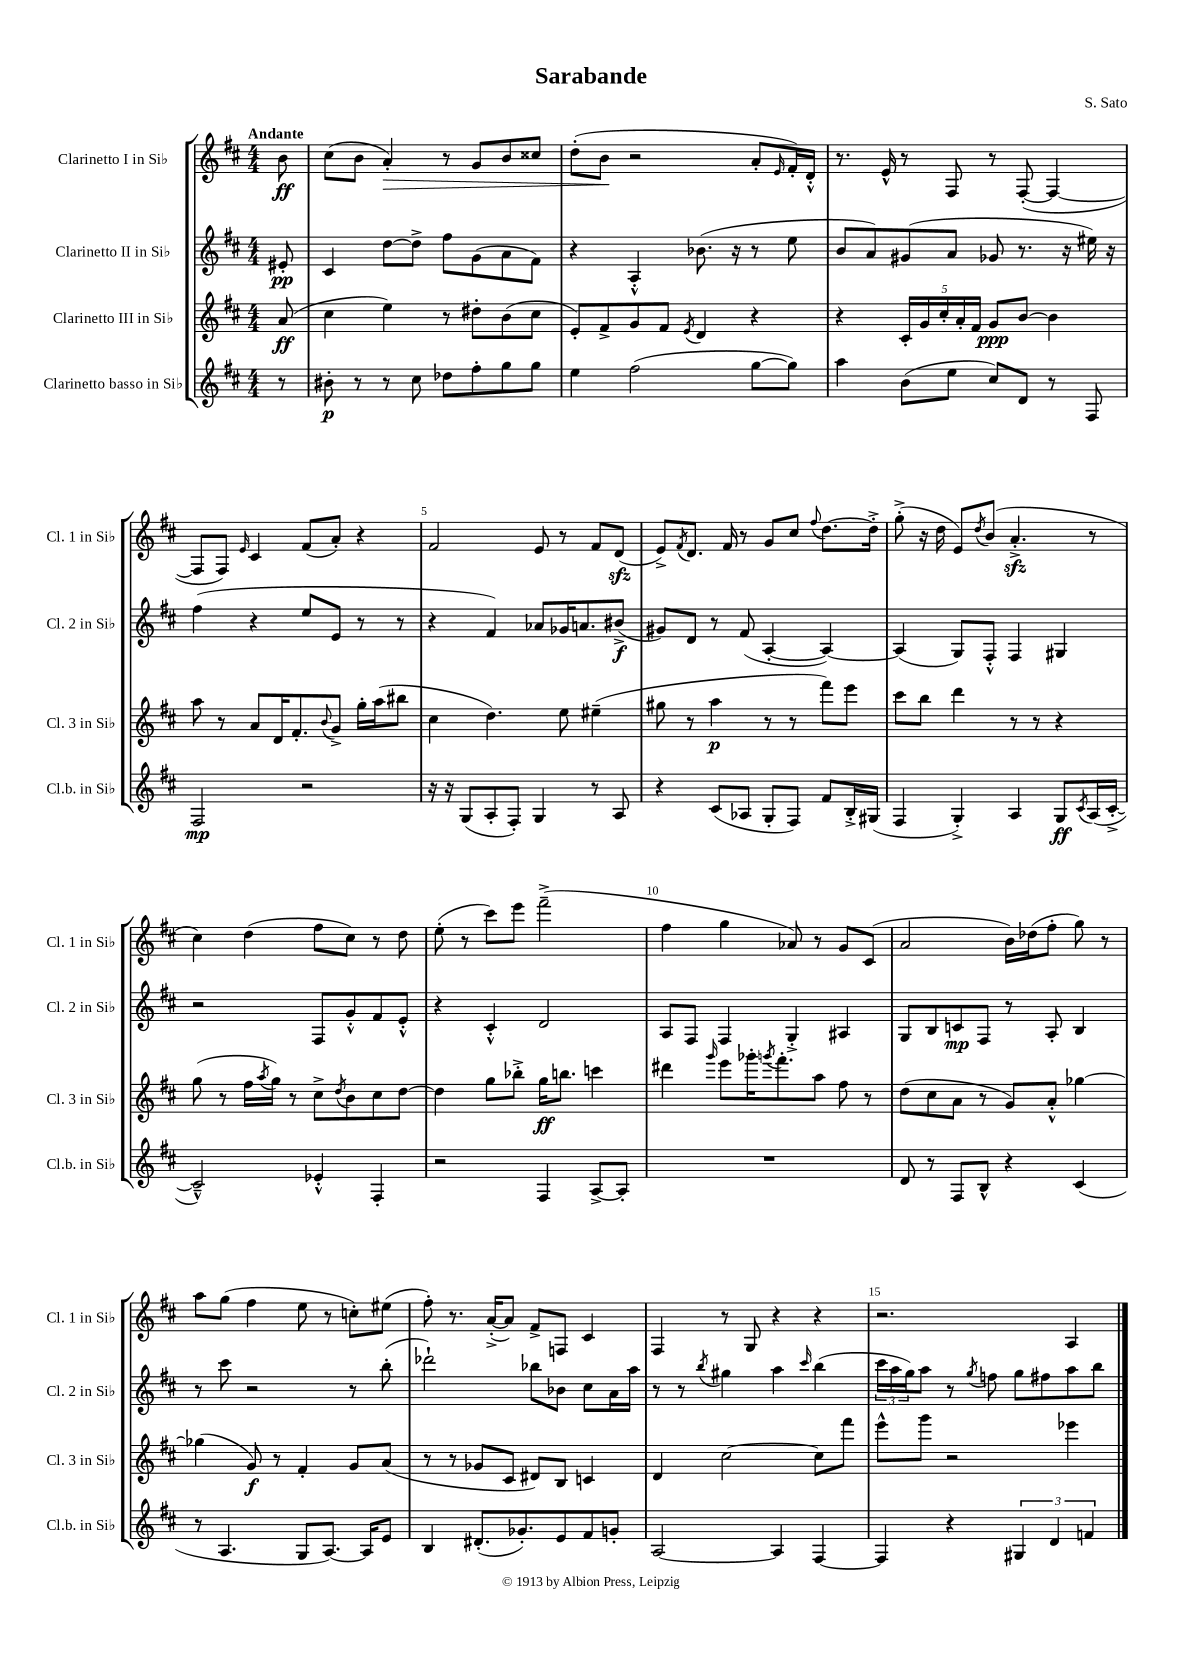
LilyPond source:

\header { title = "Sarabande" composer = "S. Sato" }
<<
\new StaffGroup <<
\new Staff = "s0" \with { instrumentName = "Clarinetto I in Sib" shortInstrumentName = "Cl. 1 in Sib" } {
    \clef treble \key d \major \numericTimeSignature \time 4/4 \partial 8 \tempo "Andante"
    b'8\ff |
    cis''8( b'8 a'4-.\>) r8 g'8 b'8 cisis''8 |
    d''8-.( b'8\! r2 a'8-. \grace { e'16 } fis'16-.) d'16-.-^ |
    r8. e'16-^ r8 fis8 r8 fis8~-.( fis4~ |
    fis8 fis8) \grace { e'16 } cis'4 fis'8( a'8-.) r4 |
    fis'2 e'8 r8 fis'8 d'8\sfz( |
    e'8->) \acciaccatura { fis'8 } d'8. fis'16 r8 g'8 cis''8 \appoggiatura { fis''8 } d''8.~ d''16-.-> |
    g''8-.->( r16 d''16 e'8) \acciaccatura { d''8 } b'8( a'4.-.->\sfz r8 |
    cis''4) d''4( fis''8 cis''8) r8 d''8 |
    e''8-.( r8 cis'''8) e'''8 fis'''2--->( |
    fis''4 g''4 aes'8) r8 g'8 cis'8( |
    a'2 b'16) des''16( fis''8-. g''8) r8 |
    a''8 g''8( fis''4 e''8 r8 c''8-.) eis''8( |
    fis''8-.) r8. a'16~-.->( a'8) fis'8-> f8 cis'4 |
    fis4 r8 g8 r4 r4 |
    r2. a4 \bar "|." |
}
\new Staff = "s1" \with { instrumentName = "Clarinetto II in Sib" shortInstrumentName = "Cl. 2 in Sib" } {
    \clef treble \key d \major \numericTimeSignature \time 4/4 \partial 8
    eis'8-.\pp |
    cis'4 d''8~ d''8-> fis''8 g'8( a'8 fis'8) |
    r4 a4-.-^ bes'8.( r16 r8 e''8 |
    b'8 a'8) gis'8( a'8 ges'8 r8. r16 eis''16) r16 |
    fis''4( r4 e''8 e'8 r8 r8 |
    r4 fis'4) aes'8 ges'16 a'8. bis'8->\f( |
    gis'8) d'8 r8 fis'8( a4~-. a4~) |
    a4( g8) fis8-.-^ fis4 gis4 |
    r2 fis8 g'8-.-^ fis'8 e'8-.-^ |
    r4 cis'4-.-^ d'2 |
    a8 fis8 fis4 g4-.-> ais4 |
    g8 b8 c'8\mp fis8 r8 a8-. b4 |
    r8 cis'''8 r2 r8 b''8-.( |
    des'''2-!) bes''8 bes'8 cis''8 a'16 a''16 |
    r8 r8 \acciaccatura { b''8 } gis''4 a''4 \grace { cis'''16 } b''4( |
    \tuplet 3/2 { cis'''16 a''16 g''16) } a''8 r8 \acciaccatura { g''8 } f''8 g''8 fis''8 a''8 b''8 \bar "|." |
}
\new Staff = "s2" \with { instrumentName = "Clarinetto III in Sib" shortInstrumentName = "Cl. 3 in Sib" } {
    \clef treble \key d \major \numericTimeSignature \time 4/4 \partial 8
    a'8\ff( |
    cis''4 e''4) r8 dis''8-. b'8( cis''8 |
    e'8-.) fis'8-> g'8 fis'8 \acciaccatura { e'8 } d'4 r4 |
    r4 \tuplet 5/4 { cis'16-. g'16 cis''16-. a'16-. fis'16 } g'8\ppp b'8~ b'4 |
    a''8 r8 a'8 d'16 fis'8.-. \appoggiatura { b'8 } g'8-> g''16-. a''16( bis''8 |
    cis''4 d''4.) e''8 eis''4--( |
    gis''8 r8 a''4\p r8 r8 fis'''8) e'''8 |
    cis'''8 b''8 d'''4 r8 r8 r4 |
    g''8( r8 fis''16 \acciaccatura { a''8 } g''16) r8 cis''8-> \acciaccatura { d''8 } b'8 cis''8 d''8~ |
    d''4 g''8 bes''8-.-> g''16\ff b''8. c'''4 |
    dis'''4 \grace { g'''16 } e'''8 ges'''16-. \acciaccatura { g'''8 } fis'''8.-. a''8 fis''8 r8 |
    d''8( cis''8 a'8 r8 g'8) a'8-.-^ ges''4~ |
    ges''4( g'8\f) r8 fis'4-. g'8 a'8( |
    r8 r8 ges'8 cis'8 dis'8) b8 c'4 |
    d'4 cis''2~ cis''8 fis'''8 |
    e'''8-^ g'''8 r2 ees'''4 \bar "|." |
}
\new Staff = "s3" \with { instrumentName = "Clarinetto basso in Sib" shortInstrumentName = "Cl.b. in Sib" } {
    \clef treble \key d \major \numericTimeSignature \time 4/4 \partial 8
    r8 |
    bis'8-.\p r8 r8 cis''8 des''8 fis''8-. g''8 g''8 |
    e''4 fis''2( g''8~ g''8) |
    a''4 b'8( e''8 cis''8) d'8 r8 fis8 |
    fis2\mp r2 |
    r16 r16 g8( a8-. fis8-.) g4 r8 a8 |
    r4 cis'8( aes8 g8-. fis8) fis'8 b16-.-> gis16( |
    fis4 g4-.->) a4 g8\ff \acciaccatura { cis'8 } a16( cis'16~-.-> |
    cis'2---^) ees'4-.-^ fis4-. |
    r2 fis4 a8~-> a8-. |
    R1 |
    d'8 r8 fis8 b8-^ r4 cis'4( |
    r8 a4. g8 a8.~) a16 e'8 |
    b4 dis'8.-.( ges'8.-.) e'8 fis'8 g'8-. |
    a2~ a4 fis4~ |
    fis4 r4 \tuplet 3/2 { gis4 d'4 f'4 } \bar "|." |
}
>>
>>
\layout { \context { \Score \override BarNumber.break-visibility = ##(#f #t #t) barNumberVisibility = #(every-nth-bar-number-visible 5) } }
